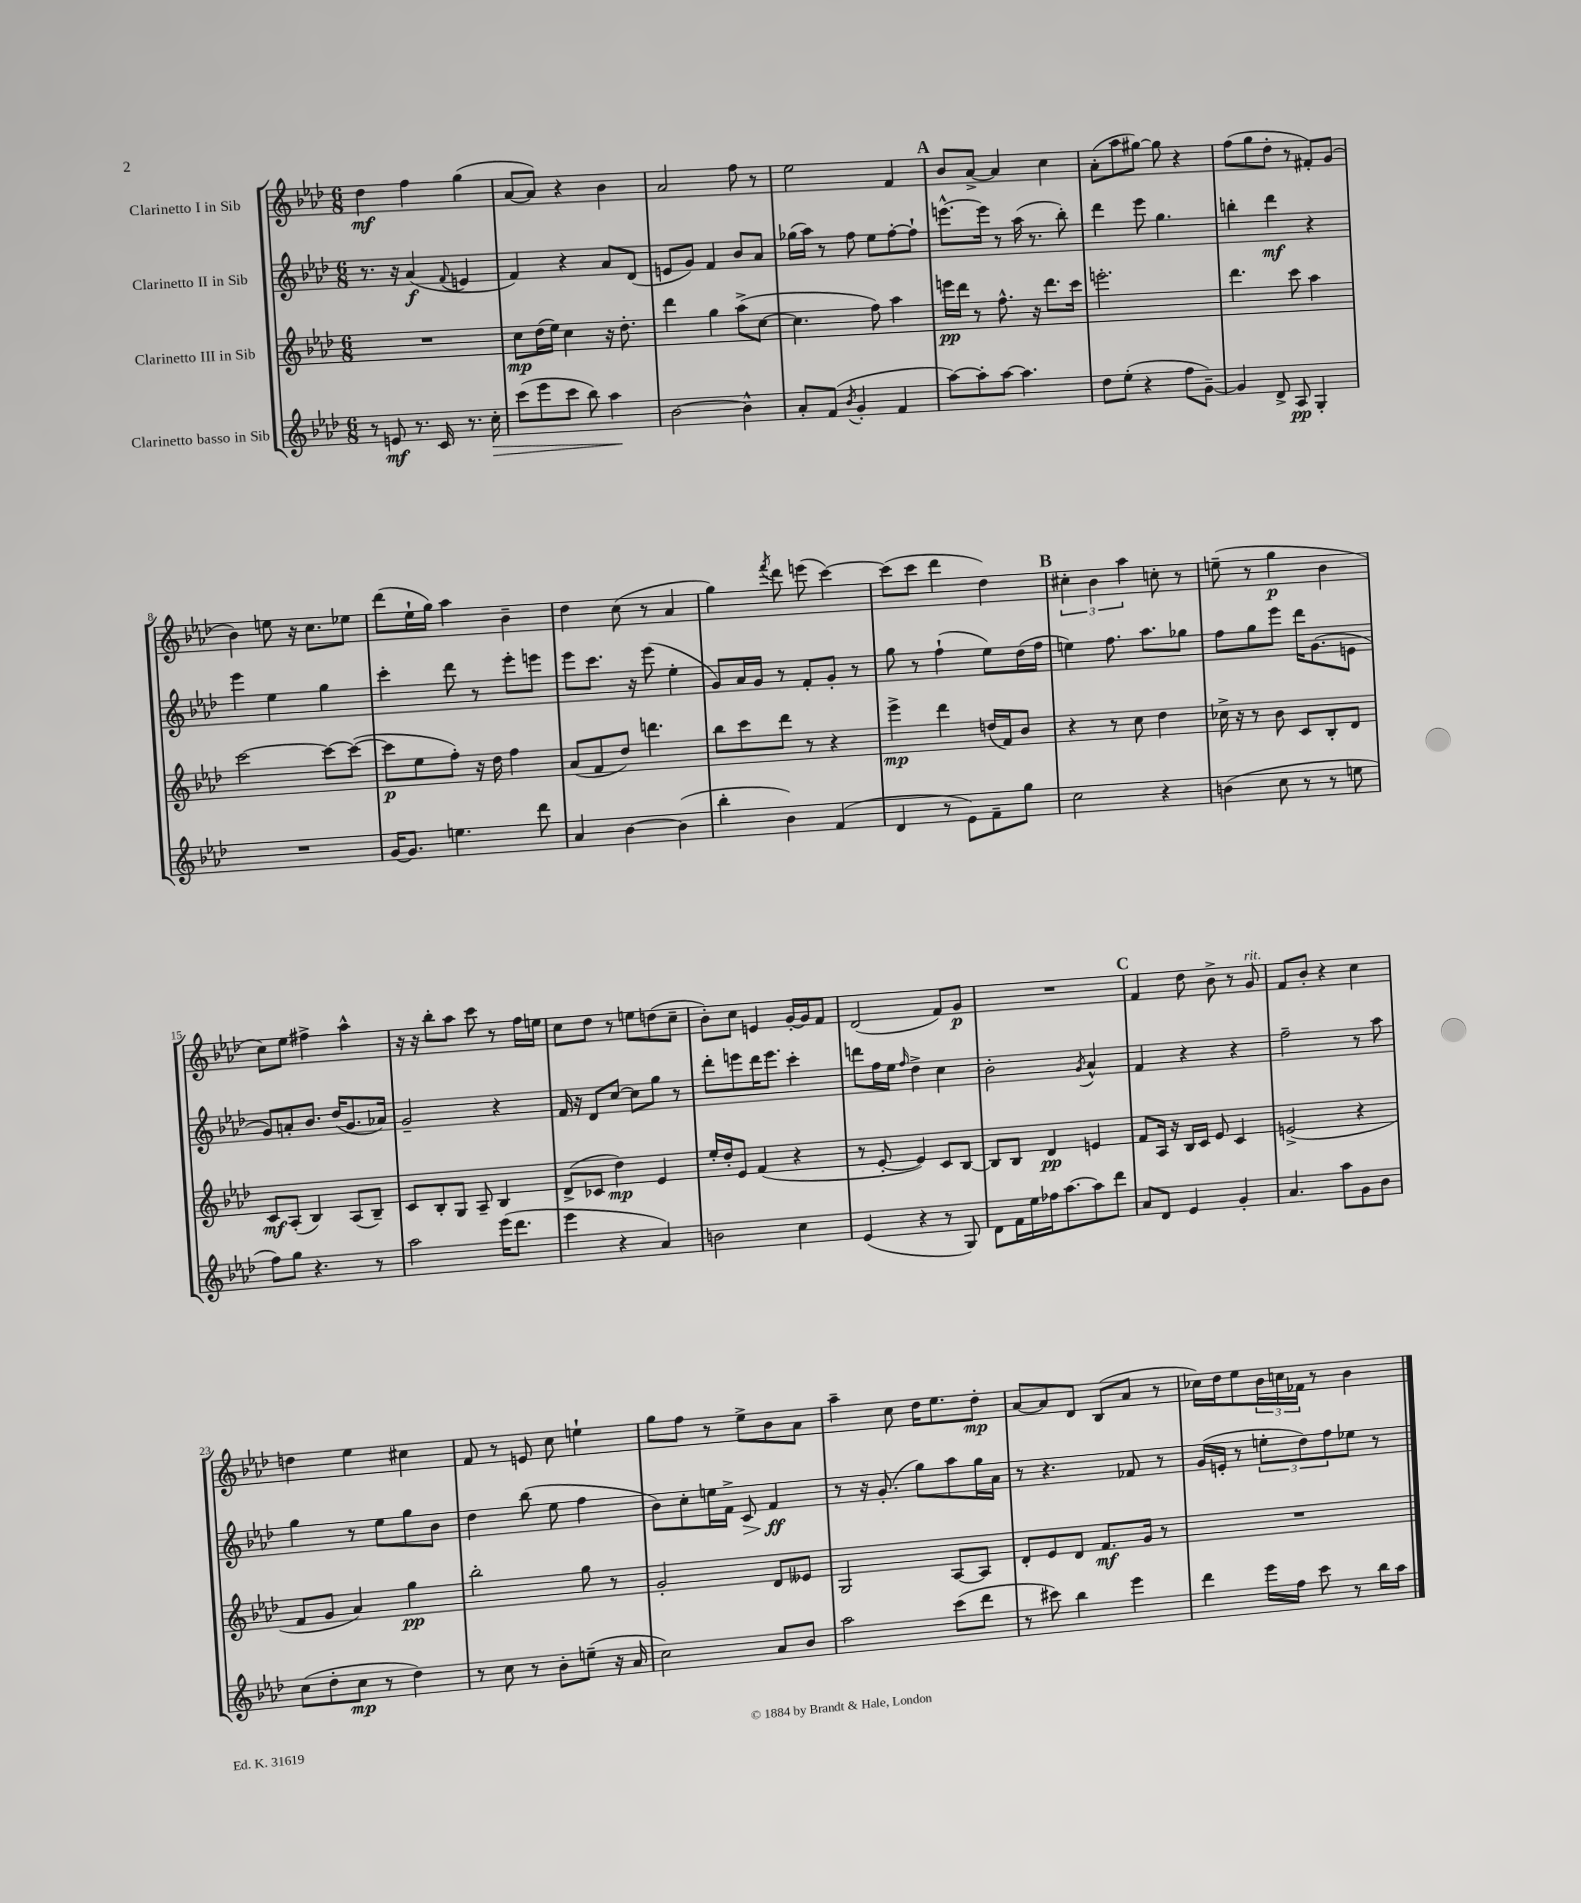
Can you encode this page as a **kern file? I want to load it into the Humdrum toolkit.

**kern	**kern	**kern	**kern
*staff4	*staff3	*staff2	*staff1
*clefG2	*clefG2	*clefG2	*clefG2
*k[b-e-a-d-]	*k[b-e-a-d-]	*k[b-e-a-d-]	*k[b-e-a-d-]
*M6/8	*M6/8	*M6/8	*M6/8
8r	2.r	8.r	4dd-
8e	.	.	.
.	.	16r	.
8.r	.	(4a-	4ff
16c	.	.	.
.	.	8qqf	.
8.r	.	4e	(4gg
16cc'	.	.	.
=	=	=	=
(8ccc	8cc	4f)	[8a-
8eee-	(16dd-	.	8a-])
.	16ee-)	.	.
8ccc	4cc	4r	4r
8bb-)	.	.	.
4aa-	16r	8a-	4b-
.	8.dd-'	.	.
.	.	(8d-	.
=	=	=	=
[2b-	4ddd-	8e	2a-
.	.	8g)	.
.	4gg	4f	.
4b-^^]	(8aa-^	8b-	8ff
.	[8cc	8a-	8r
=	=	=	=
8a-'	4.cc]	(16gg-	2ee-
.	.	16aa-)	.
(8f	.	8r	.
8qb-	.	.	.
4g'	.	8ff	.
.	8ff)	8ee-	.
4f	4aa-	[8ff'	4f
.	.	8ff`]	.
=	=	=	=
[8aa-)	16eee	[8.eee^^	8b-
.	16ddd-	.	.
8aa-']	8r	.	[8a-^
.	.	16eee]	.
[8aa-	8.ff^^	8r	4a-]
4.aa-]	.	(16aa-	.
.	16r	8.r	.
.	8.ddd-	.	4cc
.	.	8bb-')	.
.	16ccc	.	.
=	=	=	=
8dd-	2.eee'	4ddd-	(8a-'
(8ee-'	.	.	8aa-
4r	.	8eee-	[8gg#)
.	.	4.gg	8gg#]
8ff	.	.	4r
[8g~)	.	.	.
=	=	=	=
4g]	4.ddd-	4bb'	(8ff
.	.	.	8gg
8d-^	.	4ddd-	8dd-'
8A-	8ccc	.	8r
4G'	4aa-	4r	8f#')
.	.	.	(8g
=	=	=	=
2.r	[2ccc	4eee-	4b-)
.	.	4ee-	8ee
.	.	.	16r
.	.	.	8.cc
.	8ccc_	4gg	.
.	(8ccc_	.	8ee-
=	=	=	=
[16g	8ccc]	4ccc'	(8ddd-
8.g]	.	.	.
.	8ee-	.	16ee-`
.	.	.	16gg)
4.ee	8ff')	8ddd-	4aa-
.	16r	8r	.
.	16dd-	.	.
.	4ff	8eee-'	4b-~
8ddd-	.	8eee	.
=	=	=	=
4a-	(8a-	8eee-	4dd-
.	8f	8.ccc	.
[4b-	8dd-)	.	(8cc
.	.	16r	.
.	4.ddd	(8eee-	8r
(4b-]	.	4ee-'	4a-
=	=	=	=
4bb-'	8bb-	8g)	4gg)
.	8ccc	16a-	.
.	.	16g	.
.	.	.	8qfff
4b-)	8ddd-	8r	8ddd-
.	8r	8f'	(8eee
(4f	4r	8g'	[4ccc)
.	.	8r	.
=	=	=	=
4d-	4eee-^	8gg	(8ccc]
.	.	8r	8ccc
8r	4ddd-	(4ff`	4ddd-
8e-)	.	.	.
8f~	(16dd	8ee-)	4dd-)
.	16f)	.	.
8gg	8b-	(16dd-	.
.	.	16ff	.
=	=	=	=
2cc	4r	4ee)	6cc#'
.	.	.	6b-
.	8r	8.ff	.
.	.	.	6aa-
.	8cc	.	.
.	.	8.aa-	.
4r	4dd-	.	8cc'
.	.	8gg-	8r
=	=	=	=
(4b	16cc-^	8ff	(8ee~
.	16r	.	.
.	8r	8gg	8r
8cc	8b-	8eee-	4gg
8r	8c	16ddd-	.
.	.	(8.g	.
8r	8B-'	.	4b-
8ee	8d-	8e	.
=	=	=	=
8ff)	8c	8g)	8cc)
8gg	(8A-'	8a'	8ee-
4.r	4B-)	8.b-	4ff#^
.	.	(16dd-	.
.	(8A-	8.g	4aa-^^
8r	8B-~)	.	.
.	.	16a-)	.
=	=	=	=
2aa-	8c	2g~	16r
.	.	.	16r
.	8B-'	.	8bb-'
.	8G	.	8aa-
.	8A-~	.	8ccc
(16eee-	4B-	4r	8r
8.ddd-	.	.	.
.	.	.	16ff
.	.	.	16ee
=	=	=	=
4eee-	(8d-^	16f	8cc
.	.	16r	.
.	8c-	8d-	8dd-
4r	4dd-)	[8cc	8r
.	.	8cc]	8ee
4a-)	4e-	8gg	(8dd
.	.	8r	8cc~
=	=	=	=
2b	16ee-'	8ddd-'	8b-')
.	16dd-'	.	.
.	8e-	8eee	8cc
.	(4f	16ddd-	4e
.	.	8.eee	.
4cc	4r	4ccc'	[16g'
.	.	.	16g]
.	.	.	8f
=	=	=	=
(4e-	8r	8ddd	(2d-
.	[8e-'	16ff	.
.	.	16ee-	.
.	.	16qqff	.
4r	4e-])	4dd-^	.
8r	8c	4cc	8f)
8G)	[8B-	.	8g
=	=	=	=
8d-	8B-]	2b-'	2.r
16f	8B-	.	.
16ee-	.	.	.
16ff-	4d-	.	.
[8.aa-	.	.	.
.	.	8qg	.
8aa-]	4e	4a-^^	.
8ddd-	.	.	.
=	=	=	=
8a-	8f	4f	4f
8d-	16A-	.	.
.	16r	.	.
4e-	16B-	4r	8dd-
.	16c	.	.
.	8e-	.	8b-^
4g'	4c	4r	8r
.	.	.	8g
=	=	=	=
4.a-	(2e^	2ff~	8f
.	.	.	8b-'
.	.	.	4r
8aa-	.	.	.
8g	4r	8r	4cc
8b-	.	8aa-	.
=	=	=	=
(8cc	8f	4gg	4dd
8dd-'	8g	.	.
8cc	4a-)	8r	4ee-
8r	.	8ee-	.
4dd-)	4gg	8gg	4cc#
.	.	8b-	.
=	=	=	=
8r	2bb-'	4dd-	8f
8cc	.	.	8r
8r	.	(8bb-	8e
8b-'	.	8ee-	8cc
(8ee~	8gg	4ff	4ee`
16r	8r	.	.
16a-	.	.	.
=	=	=	=
2cc)	2g'	8b-)	8gg
.	.	8cc'	8ff
.	.	16ee	8r
.	.	16f^	.
.	.	8c	8ee-^
8a-	8d-	4f	8b-
8b-	8e--	.	8a-
=	=	=	=
2aa-	2G	8r	4aa-~
.	.	16r	.
.	.	(8.g'	.
.	.	.	8cc
.	.	8gg)	16dd-
.	.	.	8.ee-
(8ccc	[8A-	8aa-	.
8ddd-	8A-]	16gg	8dd-'
.	.	16a-	.
=	=	=	=
8r	8d-'	8r	[8a-
8ccc#)	8e-	4.r	8a-]
4bb-	8d-	.	8d-
.	8.f	.	(8B-
4eee-	.	8f-	8a-
.	16g	.	.
.	8r	8r	8r
=	=	=	=
4ddd-	2.r	(16g	16cc-)
.	.	16e'	16dd-
.	.	8r	8ee-
16eee-	.	12ee'	24b-
.	.	.	24cc
16ff	.	.	.
.	.	12dd-)	24f-
8ccc	.	.	8r
.	.	12ff	.
8r	.	8ee-	4b-
16bb-	.	8r	.
16aa-	.	.	.
==	==	==	==
*-	*-	*-	*-
